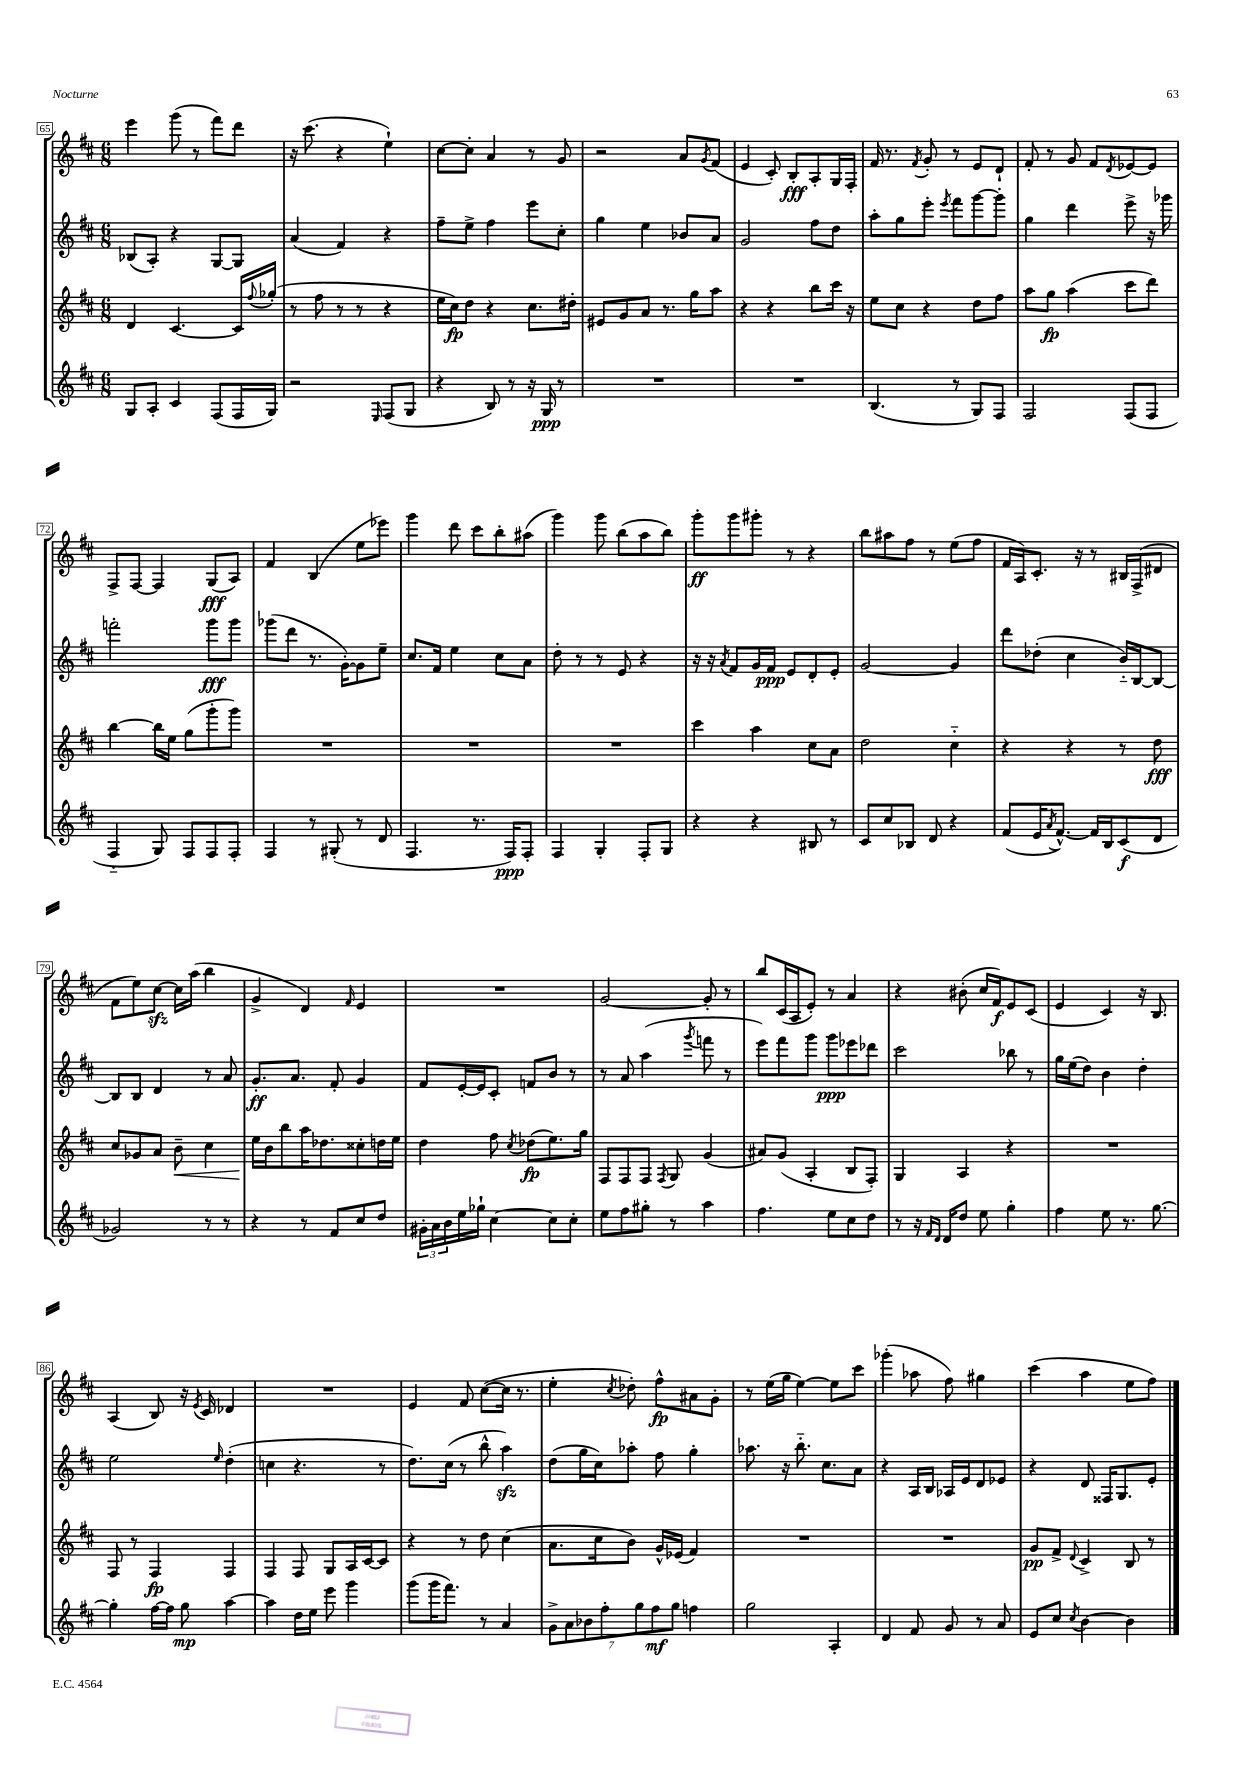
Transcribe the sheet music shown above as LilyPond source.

<<
\new StaffGroup <<
\new Staff = "s0" {
    \clef treble \key d \major \numericTimeSignature \time 6/8
    e'''4 g'''8( r8 fis'''8) d'''8 |
    r16 cis'''8.( r4 e''4-!) |
    cis''8~ cis''8-. a'4 r8 g'8 |
    r2 a'8 \acciaccatura { g'8 } fis'8( |
    e'4 cis'8-.) b8-.\fff a8-. g16 fis16-. |
    fis'16 r8. \acciaccatura { fis'8 } g'8-. r8 e'8 d'8-! |
    fis'8-. r8 g'8 fis'8 \acciaccatura { d'8 } ees'8~ ees'8 |
    fis8-> fis8~ fis4 g8\fff( a8) |
    fis'4 b4( e''8 ees'''8) |
    g'''4 d'''8 cis'''8 b''8-. ais''8( |
    g'''4) g'''8 b''8( a''8 b''8) |
    g'''8-.\ff g'''8 gis'''8-. r8 r4 |
    b''8 ais''8 fis''8 r8 e''8( fis''8 |
    fis'16 a16) cis'8.-. r16 r8 bis16 fis16->( dis'8 |
    fis'8 e''8) cis''8~\sfz cis''16 a''16( b''4 |
    g'4-> d'4) \grace { fis'16 } e'4 |
    R2. |
    g'2~ g'8-. r8 |
    b''8 cis'16( a16 e'8-.) r8 a'4 |
    r4 bis'8-.( cis''16 fis'16\f) e'8 cis'8( |
    e'4 cis'4) r16 b8. |
    a4( b8) r16 \acciaccatura { e'8 } cis'16 des'4 |
    R2. |
    e'4 fis'8 cis''8~( cis''16 r8. |
    e''4-. \acciaccatura { cis''8 } des''8-.) fis''8-^\fp ais'8 g'8-. |
    r8 e''16( g''16 e''4~) e''8 cis'''8 |
    ges'''4-.( aes''8 fis''8) gis''4 |
    cis'''4( a''4 e''8 fis''8) \bar "|." |
}
\new Staff = "s1" {
    \clef treble \key d \major \numericTimeSignature \time 6/8
    bes8( a8-.) r4 g8~ g8 |
    a'4( fis'4) r4 |
    fis''8-- e''8-> fis''4 e'''8 cis''8-. |
    g''4 e''4 bes'8 a'8 |
    g'2 fis''8 d''8 |
    a''8-. g''8 e'''8-. \acciaccatura { e'''8 } fis'''8 g'''8~ g'''8-. |
    g''4 d'''4 e'''8-> r16 ges'''16 |
    f'''2-. g'''8\fff g'''8 |
    ges'''8( d'''8 r8. g'16~-.) g'8 e''8-- |
    cis''8. fis'16 e''4 cis''8 a'8 |
    d''8-. r8 r8 e'8 r4 |
    r16 r16 \acciaccatura { a'8 } fis'8 g'16 fis'16\ppp e'8 d'8-. e'8-. |
    g'2~ g'4 |
    d'''8 des''8-.( cis''4 b'16-_) b16~ b8~ |
    b8 b8 d'4 r8 a'8 |
    g'8.-.\ff a'8. fis'8-. g'4 |
    fis'8 e'16~-. e'16 cis'8-. f'8 b'8 r8 |
    r8 a'8 a''4( \acciaccatura { g'''8 } f'''8 r8 |
    e'''8) fis'''8 g'''8 g'''8\ppp ees'''8 des'''8 |
    cis'''2 bes''8 r8 |
    g''16 e''16( d''8) b'4 d''4-. |
    e''2 \grace { e''16 } d''4-.( |
    c''4 r4. r8 |
    d''8.) cis''16( r8 b''8-^ a''4\sfz) |
    d''8( g''16 cis''16) aes''8-. fis''8 g''4-. |
    aes''8. r16 b''8.-_ cis''8. a'8 |
    r4 a16 b16 aes16 e'16 d'8 ees'8 |
    r4 d'8 fisis16 g8. e'8-. \bar "|." |
}
\new Staff = "s2" {
    \clef treble \key d \major \numericTimeSignature \time 6/8
    d'4 cis'4.~ cis'16 \appoggiatura { fis''8 } ges''16-.( |
    r8 fis''8 r8 r8 r4 |
    e''16 cis''16\fp) d''8 r4 cis''8. dis''16-. |
    eis'8 g'8 a'8 r8. g''16 a''8 |
    r4 r4 b''8 cis'''16 r16 |
    e''8 cis''8 r4 d''8 fis''8 |
    a''8 g''8\fp a''4( cis'''8 d'''8) |
    b''4~ b''16 e''16 g''8( g'''8-. g'''8) |
    R2. |
    R2. |
    R2. |
    cis'''4 a''4 cis''8 a'8 |
    d''2 cis''4-_ |
    r4 r4 r8 d''8\fff |
    cis''8 ges'8 a'8 b'8--\< cis''4 |
    e''16\! b'16 b''8 a''16 des''8. cisis''8-. d''16 e''16 |
    d''4 fis''8 \acciaccatura { cis''8 } des''8\fp( e''8.) g''16 |
    fis8 fis8 fis8 \acciaccatura { fis8 } g8 g'4( |
    ais'8) g'8( a4-. b8 fis8-.) |
    g4 a4 r4 |
    R2. |
    fis8 r8 fis4\fp fis4 |
    fis4 fis8 g8 a16 cis'16~ cis'8 |
    r4 r8 d''8 cis''4( |
    a'8. cis''16 b'8) g'16-^ ees'16( fis'4) |
    R2. |
    R2. |
    g'8\pp fis'8-> \appoggiatura { d'8 } cis'4-> b8 r8 \bar "|." |
}
\new Staff = "s3" {
    \clef treble \key d \major \numericTimeSignature \time 6/8
    g8 a8-. cis'4 fis8( fis16 g16) |
    r2 \grace { e16 } fis8( g8 |
    r4 b8) r8 r16 g16\ppp r8 |
    R2. |
    R2. |
    b4.( r8 g8) fis8 |
    fis2 fis8( fis8 |
    fis4-_ g8) fis8 fis8 fis8-. |
    fis4 r8 gis8-.( r8 d'8 |
    fis4. r8. fis16\ppp) fis8-. |
    fis4 g4-. fis8-. g8 |
    r4 r4 bis8 r8 |
    cis'8 cis''8 bes8 d'8 r4 |
    fis'8( e'16 \acciaccatura { a'8 } fis'8.~-^) fis'16 b16 cis'8\f( d'8 |
    ges'2) r8 r8 |
    r4 r8 fis'8 cis''8 d''8 |
    \tuplet 3/2 { gis'16-. a'16 b'16 } e''16 ges''16-! cis''4~ cis''8 cis''8-. |
    e''8 fis''8 gis''8-. r8 a''4 |
    fis''4. e''8 cis''8 d''8 |
    r8 r16 \grace { fis'16 d'16 } d'16 d''8 e''8 g''4-. |
    fis''4 e''8 r8. g''8.~ |
    g''4-. fis''16~ fis''16 g''8\mp a''4~ |
    a''4 d''16 e''16 e'''8 g'''4 |
    g'''8( g'''16 fis'''8.) r8 a'4 |
    \tuplet 7/4 { g'8-> a'8 bes'8 fis''8-. g''8 fis''8\mf g''8 } f''4 |
    g''2 a4-. |
    d'4 fis'8 g'8 r8 a'8 |
    e'8 cis''8 \acciaccatura { cis''8 } b'4~ b'4 \bar "|." |
}
>>
>>
\layout { \context { \Score currentBarNumber = #65 \override BarNumber.stencil = #(make-stencil-boxer 0.1 0.3 ly:text-interface::print) } }
